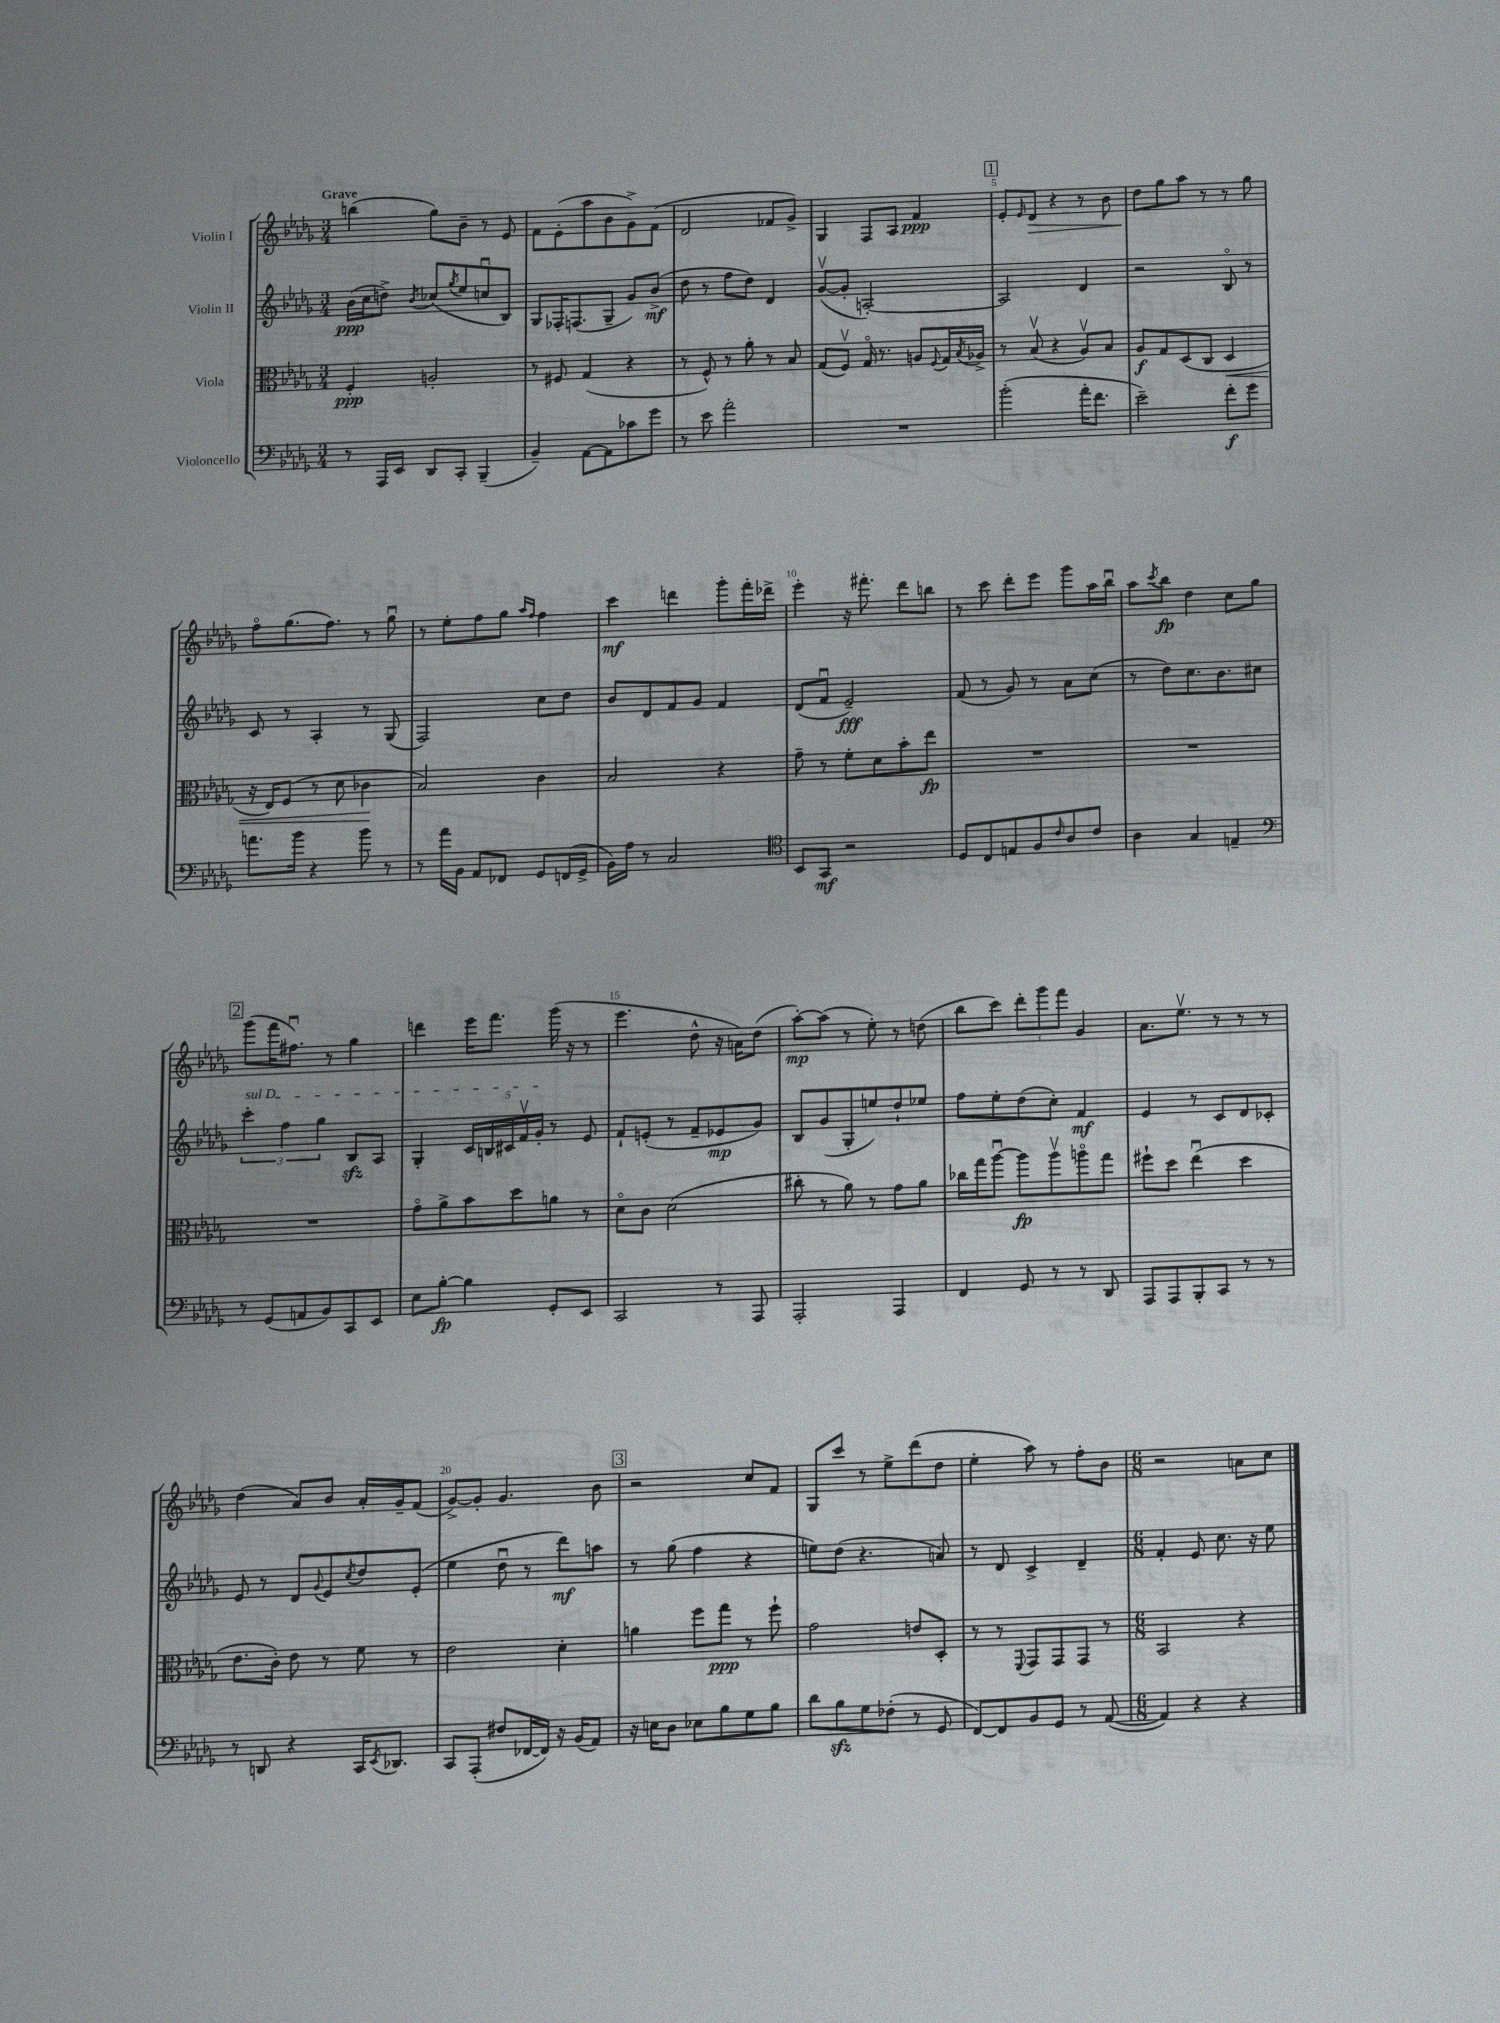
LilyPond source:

<<
\new StaffGroup <<
\new Staff = "s0" \with { instrumentName = "Violin I" } {
    \clef treble \key des \major \numericTimeSignature \time 3/4 \tempo "Grave"
    b''4( ges''8) bes'8-- r8 ees'8 |
    f'8 ees'8-.( aes''8 bes'8 ges'8->) f'8( |
    des'2 fes'8 ges'8->) |
    ges4 f8 aes8 f'4\ppp |
    \mark \markup { \box "1" } ees'8-. \grace { ees'16 } des'8\> r4 r8 bes'8 |
    des''8\! ges''8 aes''8 r8 r8 ges''8 |
    f''8\flageolet ges''8.( f''8.) r8 ges''8\downbow |
    r8 ees''8-. f''8 ges''8 \grace { aes''16 f''16 } f''4 |
    c'''4\mf d'''4 ges'''8-. f'''16-. des'''16-> |
    ees'''4-. r16 fis'''8.-. des'''8 b''8 |
    r8 c'''8 des'''8-. ees'''8 ges'''8 aes''16 bes''16\downbow |
    aes''8 \acciaccatura { c'''8 } bes''8\fp des''4 c''8 ges''8 |
    \mark \markup { \box "2" } ges'''8( f'''16 fis''8.\downbow) r8 ges''4 |
    d'''4 ees'''16 f'''8. ges'''16( r16 r8 |
    ees'''4. des''8-^ r16 a'16) des''8( |
    aes''8~-.\mp) aes''8( r8 ees''8-.) r8 d''8( |
    bes''8 c'''8) \tuplet 3/2 { des'''8-. ges'''8 f'''8 } ges'4 |
    aes'8. ees''8.\upbow r8 r8 r8 |
    des''4( aes'8) bes'8 aes'16-. ges'16-- f'8( |
    ges'8~->) ges'8-. ges'4. bes'8 |
    \mark \markup { \box "3" } r2 c''8 f'8 |
    ges8 c'''8 r8 ees''8-> des'''8( des''8 |
    ees''4-. aes''8) r8 f''8-. bes'8 |
    \numericTimeSignature \time 6/8 r2 a'8 c''8 \bar "|." |
}
\new Staff = "s1" \with { instrumentName = "Violin II" } {
    \clef treble \key des \major \numericTimeSignature \time 3/4
    bes'16\ppp( c''16 d''8->) \acciaccatura { bes'8 } ces''8( \acciaccatura { ges''8 } ees''8 c''8\downbow bes8) |
    ges8 fes16-. f8.( ges8-- ges'8) bes'8->\mf( |
    des''8 r8 f''8 des''8) des'4 |
    ges'8~\upbow( ges'8-. a2~-.) |
    \mark \markup { \box "1" } a2 des'4 |
    r2 bes8\flageolet r8 |
    c'8 r8 aes4-. r8 ges8( |
    f2) c''8 des''8 |
    bes'8 des'8 f'8 ges'8 f'4 |
    des'8( f'8\downbow ees'2--\fff) |
    f'8( r8 ges'8) r8 aes'8 c''8( |
    r8 des''8) c''8. bes'8. cis''8 |
    \mark \markup { \box "2" } \tuplet 3/2 { \once \override TextSpanner.bound-details.left.text = \markup { \italic "sul D" } c'''4-.\startTextSpan f''4 ges''4 } bes8\sfz aes8 |
    ges4-. \tuplet 5/4 { c'16 b16 cis'16 f'16\upbow ges'16-.\stopTextSpan } r8 ees'8 |
    f'8-! e'8-.( r8 f'8-- ees'8\mp ges'8) |
    bes8 ges'8( ges8-. e''8) des''8-! ees''8 |
    f''8 ees''8-. des''8( c''8-.) f'4\mf |
    ees'4 r8 c'8 des'8 ces'8-. |
    ees'8 r8 des'8 \appoggiatura { ges'8 } ees'8 \acciaccatura { c''8 } des''8 ees'8-.( |
    ees''4 des''8\downbow r8 des'''8\mf) a''8 |
    \mark \markup { \box "3" } r8 ges''8( f''4 r4 |
    e''8) des''8( r4. a'8) |
    r8 des'8 c'4-> des'4-- |
    \numericTimeSignature \time 6/8 f'4-. ees'8 c''8. r16 ees''8 \bar "|." |
}
\new Staff = "s2" \with { instrumentName = "Viola" } {
    \clef alto \key des \major \numericTimeSignature \time 3/4
    f4-.\ppp a2-. |
    r8 fis8 ges4( r4 |
    r8 f8-^) r8 aes'8-. r8 bes8 |
    ges8( f8\upbow) ges16\flageolet r8. a8 \appoggiatura { f8 } ges16 \acciaccatura { bes8 } aes16-> |
    \mark \markup { \box "1" } r8 bes8\upbow( r4 aes8\upbow) bes8 |
    aes8\f ges8 des8( c8 des4\< |
    r16 ees16) f8( r8 des'8 ces'4\! |
    bes2) c'4 |
    bes2 r4 |
    ges'8-- r8 f'8-. des'8 bes'8-. ees''8\fp |
    R2. |
    R2. |
    \mark \markup { \box "2" } R2. |
    ges'8\flageolet aes'8-> bes'8 des''8 a'8 r8 |
    des'8\flageolet c'8 des'2( |
    cis''8-. r8 aes'8) r8 ges'8 aes'8 |
    ces''16 ges''16 aes''8~\downbow aes''8\fp aes''8\upbow a''8\flageolet ges''8 |
    fis''8-! des''8 ees''4\downbow( des''4 |
    ees'8. c'16-.) ees'8 r8 f'8 r8 |
    ees'2 des'4-. |
    \mark \markup { \box "3" } a'4 f''8 ges''8\ppp r8 f''8-! |
    ges'2 e'8 des8-. |
    r8 r8 \appoggiatura { f,8 } ges,8 ges,8 ges,8 r8 |
    \numericTimeSignature \time 6/8 bes,2 r4 \bar "|." |
}
\new Staff = "s3" \with { instrumentName = "Violoncello" } {
    \clef bass \key des \major \numericTimeSignature \time 3/4
    r8 aes,,16 ees,16 des,8 c,8-. bes,,4--( |
    bes,4--) aes,8~ aes,8 ces'8 ges'8 |
    r8 ees'8 aes'2-. |
    R2. |
    \mark \markup { \box "1" } bes'2-.( aes'16-. f'8. |
    ees'2--) f'8-.\f ges'8 |
    a'8. bes'16 r4 bes'8 r8 |
    r8 aes'16 bes,16 aes,8 fes,8 ges,8 f,16( ges,16-> |
    bes,16) aes16 r8 c2 |
    \clef tenor bes,8 ges,8\mf r2 |
    des8 c8 e8 f8 \grace { c'16 } aes8 c'8 |
    aes4 ges4 e4-- |
    \mark \markup { \box "2" } \clef bass r8 ges,8( a,8 bes,8) c,8 ees,8 |
    ees8 bes8~-.\fp bes4 ges,8-. ees,8 |
    c,2 r8 aes,,8 |
    aes,,2-. aes,,4 |
    f,4 ges,8 r8 r8 des,8 |
    aes,,8 aes,,8 bes,,8-. c,8 r8 r8 |
    r8 d,8 r4 c,16 \acciaccatura { ees,8 } des,8. |
    c,8 aes,,8-.( fis8 fes,16~ fes,16) r16 bes,16( aes,8) |
    \mark \markup { \box "3" } r16 e16 des8 ees8 bes8 ges8 bes8 |
    des'8 bes8\sfz ges8 fes8-.( r8 ges,8 |
    f,8~) f,8 bes,8 ges,8 r8 aes,8~( |
    \numericTimeSignature \time 6/8 aes,4) r4 r4 \bar "|." |
}
>>
>>
\layout { \context { \Score \override BarNumber.break-visibility = ##(#f #t #t) barNumberVisibility = #(every-nth-bar-number-visible 5) } }
